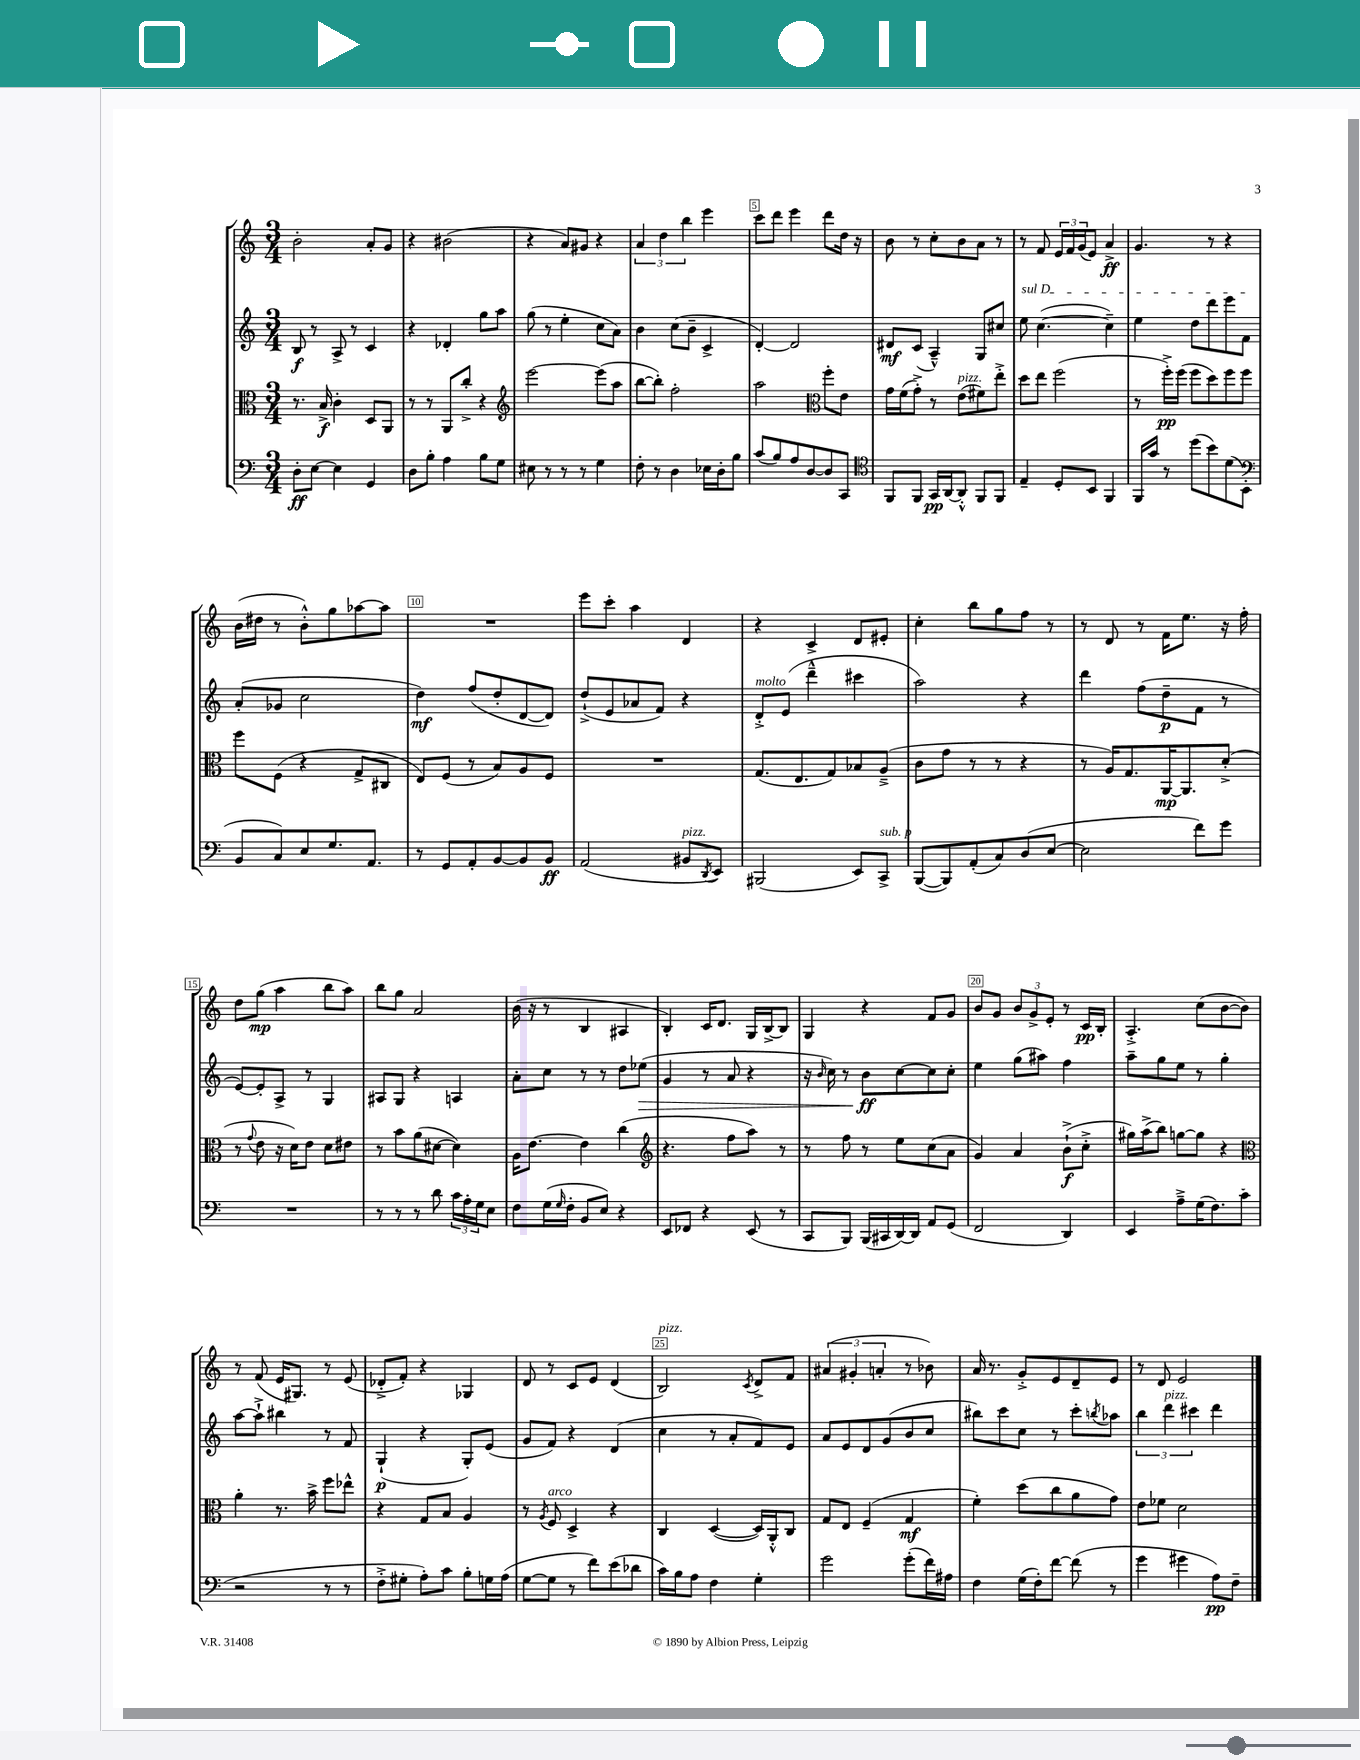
<<
\new StaffGroup <<
\new Staff = "s0" {
    \clef treble \key c \major \numericTimeSignature \time 3/4
    b'2-. a'8-. g'8 |
    r4 bis'2( |
    r4 a'8) gis'8 r4 |
    \tuplet 3/2 { a'4 d''4 b''4 } e'''4 |
    c'''8 d'''8 e'''4 d'''8 d''16 r16 |
    b'8 r8 c''8-. b'8 a'8 r8 |
    r8 f'8 \tuplet 3/2 { e'16 f'16 g'16( } e'8) a'4->\ff |
    g'4. r8 r4 |
    b'16( dis''16 r8 b'8-.-^) g''8 aes''8~ aes''8 |
    R2. |
    e'''8 c'''8-. a''4 d'4 |
    r4 c'4-> d'8 eis'8-. |
    c''4-. b''8 g''8 f''8 r8 |
    r8 d'8 r8 f'16 e''8. r16 f''16-. |
    d''8 g''8\mp( a''4 b''8 a''8) |
    b''8 g''8 a'2 |
    b'16( r16 r8 b4 ais4 |
    b4-.) c'16 d'8. g16 b16~-> b8 |
    g4 r4 f'8 g'8 |
    b'8 g'8 \tuplet 3/2 { b'8 g'8-> e'8-. } r8 c'16\pp b16-. |
    a4.-.-> c''8( b'8~ b'8) |
    r8 f'8( e'16 gis8.) r8 e'8( |
    des'8-.-> f'8-.) r4 ges4 |
    d'8 r8 c'8 e'8 d'4( |
    b2^\markup { \italic "pizz." }) \acciaccatura { c'8 } d'8-> f'8 |
    \tuplet 3/2 { ais'4( gis'4-. a'4-. } r8 bes'8) |
    a'16 r8. g'8-.-> e'8 d'8-- e'8 |
    r8 d'8 e'2 \bar "|." |
}
\new Staff = "s1" {
    \clef treble \key c \major \numericTimeSignature \time 3/4
    b8\f r8 a8-> r8 c'4 |
    r4 des'4-. g''8 a''8 |
    g''8( r8 e''4-. c''8 a'8) |
    b'4 c''8( b'8-- c'4-> |
    d'4~-.) d'2 |
    dis'8\mf c'8( a4---^) g8 cis''8 |
    \once \override TextSpanner.bound-details.left.text = \markup { \italic "sul D" } e''8\startTextSpan c''4.~( c''4--) |
    e''4 d''8 d'''8 e'''8 f'8\stopTextSpan |
    a'8-.( ges'8 c''2 |
    d''4\mf) f''8( d''8-. d'8~ d'8) |
    d''8-!->( e'8 aes'8 f'8) r4 |
    d'8-.->^\markup { \italic "molto" } e'8( d'''4---^ cis'''4 |
    a''2) r4 |
    d'''4 f''8( d''8--\p f'8 r8 |
    e'8~) e'8-. a8-> r8 g4 |
    ais8 g8 r4 a4 |
    a'8-. c''8 r8 r8 d''8 ees''8\>( |
    g'4 r8 a'8 r4 |
    r16 \grace { b'16 } c''16) r8 b'8\ff\! c''8~ c''8 c''8-. |
    e''4 g''8( ais''8) f''4 |
    a''8-- g''8 e''8 r8 g''4-. |
    a''8~ a''8-!-> bis''4 r8 f'8 |
    g4-!\p( r4 g8-.) e'8( |
    g'8 f'8) r4 d'4( |
    c''4 r8 a'8-. f'8) e'8 |
    a'8 e'8 d'8 g'8( b'8 c''8 |
    bis''8) c'''8 c''8 r8 c'''8-. \acciaccatura { b''8 } aes''8 |
    \tuplet 3/2 { b''4 d'''4^\markup { \italic "pizz." } cis'''4 } d'''4 \bar "|." |
}
\new Staff = "s2" {
    \clef alto \key c \major \numericTimeSignature \time 3/4
    r8. b16->\f c'4-. d8 a,8 |
    r8 r8 a,8 c''8-.-> r4 |
    \clef treble e'''2~ e'''8( a''8 |
    b''8~ b''8-.) f''2-. |
    a''2 \clef alto f''8-. e'8 |
    g'16 f'16( g'8-.->) r8 e'8^\markup { \italic "pizz." }( fis'8) e''8-.-> |
    d''8 e''8 f''2( |
    r8 f''16-.->\pp) f''16( f''8 d''8) f''8 f''8 |
    f''8 f8( r4 g8-> cis8 |
    e8) f8( r8 b8) a8 f8 |
    R2. |
    g8.( e8. g8) bes8 a8--->( |
    c'8 g'8 r8 r8 r4 |
    r8 a16) g8. a,16~\mp a,8. d'8-.->( |
    r8 \appoggiatura { g'8 } e'8 r16 d'16) e'8 d'8 eis'8 |
    r8 b'8 a'8( dis'8~ dis'4) |
    a16 e'8.~ e'4 c''4( |
    \clef treble r4. f''8 a''8) r8 |
    r8 f''8 r8 e''8 c''8( a'8 |
    g'4) a'4 b'8-!->\f( c''8-.-> |
    gis''16) a''16->( b''8) g''8~ g''8 r4 |
    \clef alto a'4-. r8. b'16-> f''8 ees''8-^ |
    r4 g8 b8 a4 |
    r8 \acciaccatura { a8 } f8^\markup { \italic "arco" } d4-> r4 |
    c4 d4~( d16) a,16-.-^ c8 |
    g8 e8 f4--( g4\mf |
    f'4-.) d''8( c''8 a'8 g'8) |
    e'8 fes'8 d'2 \bar "|." |
}
\new Staff = "s3" {
    \clef bass \key c \major \numericTimeSignature \time 3/4
    d8-.\ff e8~ e4 g,4 |
    d8 b8-. a4 b8 g8 |
    eis8 r8 r8 r8 g4 |
    f8-. r8 d4 ees16 d16-. b8 |
    c'8( b8) a8 d8~ d8 c,8 |
    \clef tenor f,8 f,8 g,16\pp a,16~ a,8-.-^ f,8 f,8 |
    e4-- d8-. b,8 f,4 |
    f,16 g'16 r8 d''8( b'8) d'8( b,8-. |
    \clef bass b,8 c8) e8 g8. a,8. |
    r8 g,8 a,8-. b,8~ b,8 b,8\ff |
    a,2( bis,8^\markup { \italic "pizz." } \acciaccatura { d,8 } e,8) |
    bis,,2( e,8) c,8->^\markup { \italic "sub. p" } |
    b,,8~( b,,8) a,8-.( c8) d8( e8~ |
    e2 f'8) g'8 |
    R2. |
    r8 r8 r8 d'8 \tuplet 3/2 { c'16 a16-. g16 } e8 |
    f8 g16( \grace { g16 } f16-. b,8 e8) r4 |
    e,8 fes,8 r4 e,8( r8 |
    c,8 b,,8) b,,16( cis,16 d,16~) d,16 a,8 g,8( |
    f,2 d,4) |
    e,4 a8---> g16( f8.) c'8( |
    r2 r8 r8 |
    f8-.-> gis8-. a8-.) c'8 b8-. g16 a16( |
    g8~ g8 r8 f'8) e'8( des'8 |
    c'16) b16 a8 f4 g4-. |
    g'2 g'8-.( f'16) ais16 |
    f4 g16( f16-.) f'8~ f'8( r8 |
    g'4 gis'4 a8\pp) f8-- \bar "|." |
}
>>
>>
\layout { \context { \Score \override BarNumber.break-visibility = ##(#f #t #t) barNumberVisibility = #(every-nth-bar-number-visible 5) \override BarNumber.stencil = #(make-stencil-boxer 0.1 0.3 ly:text-interface::print) } }
